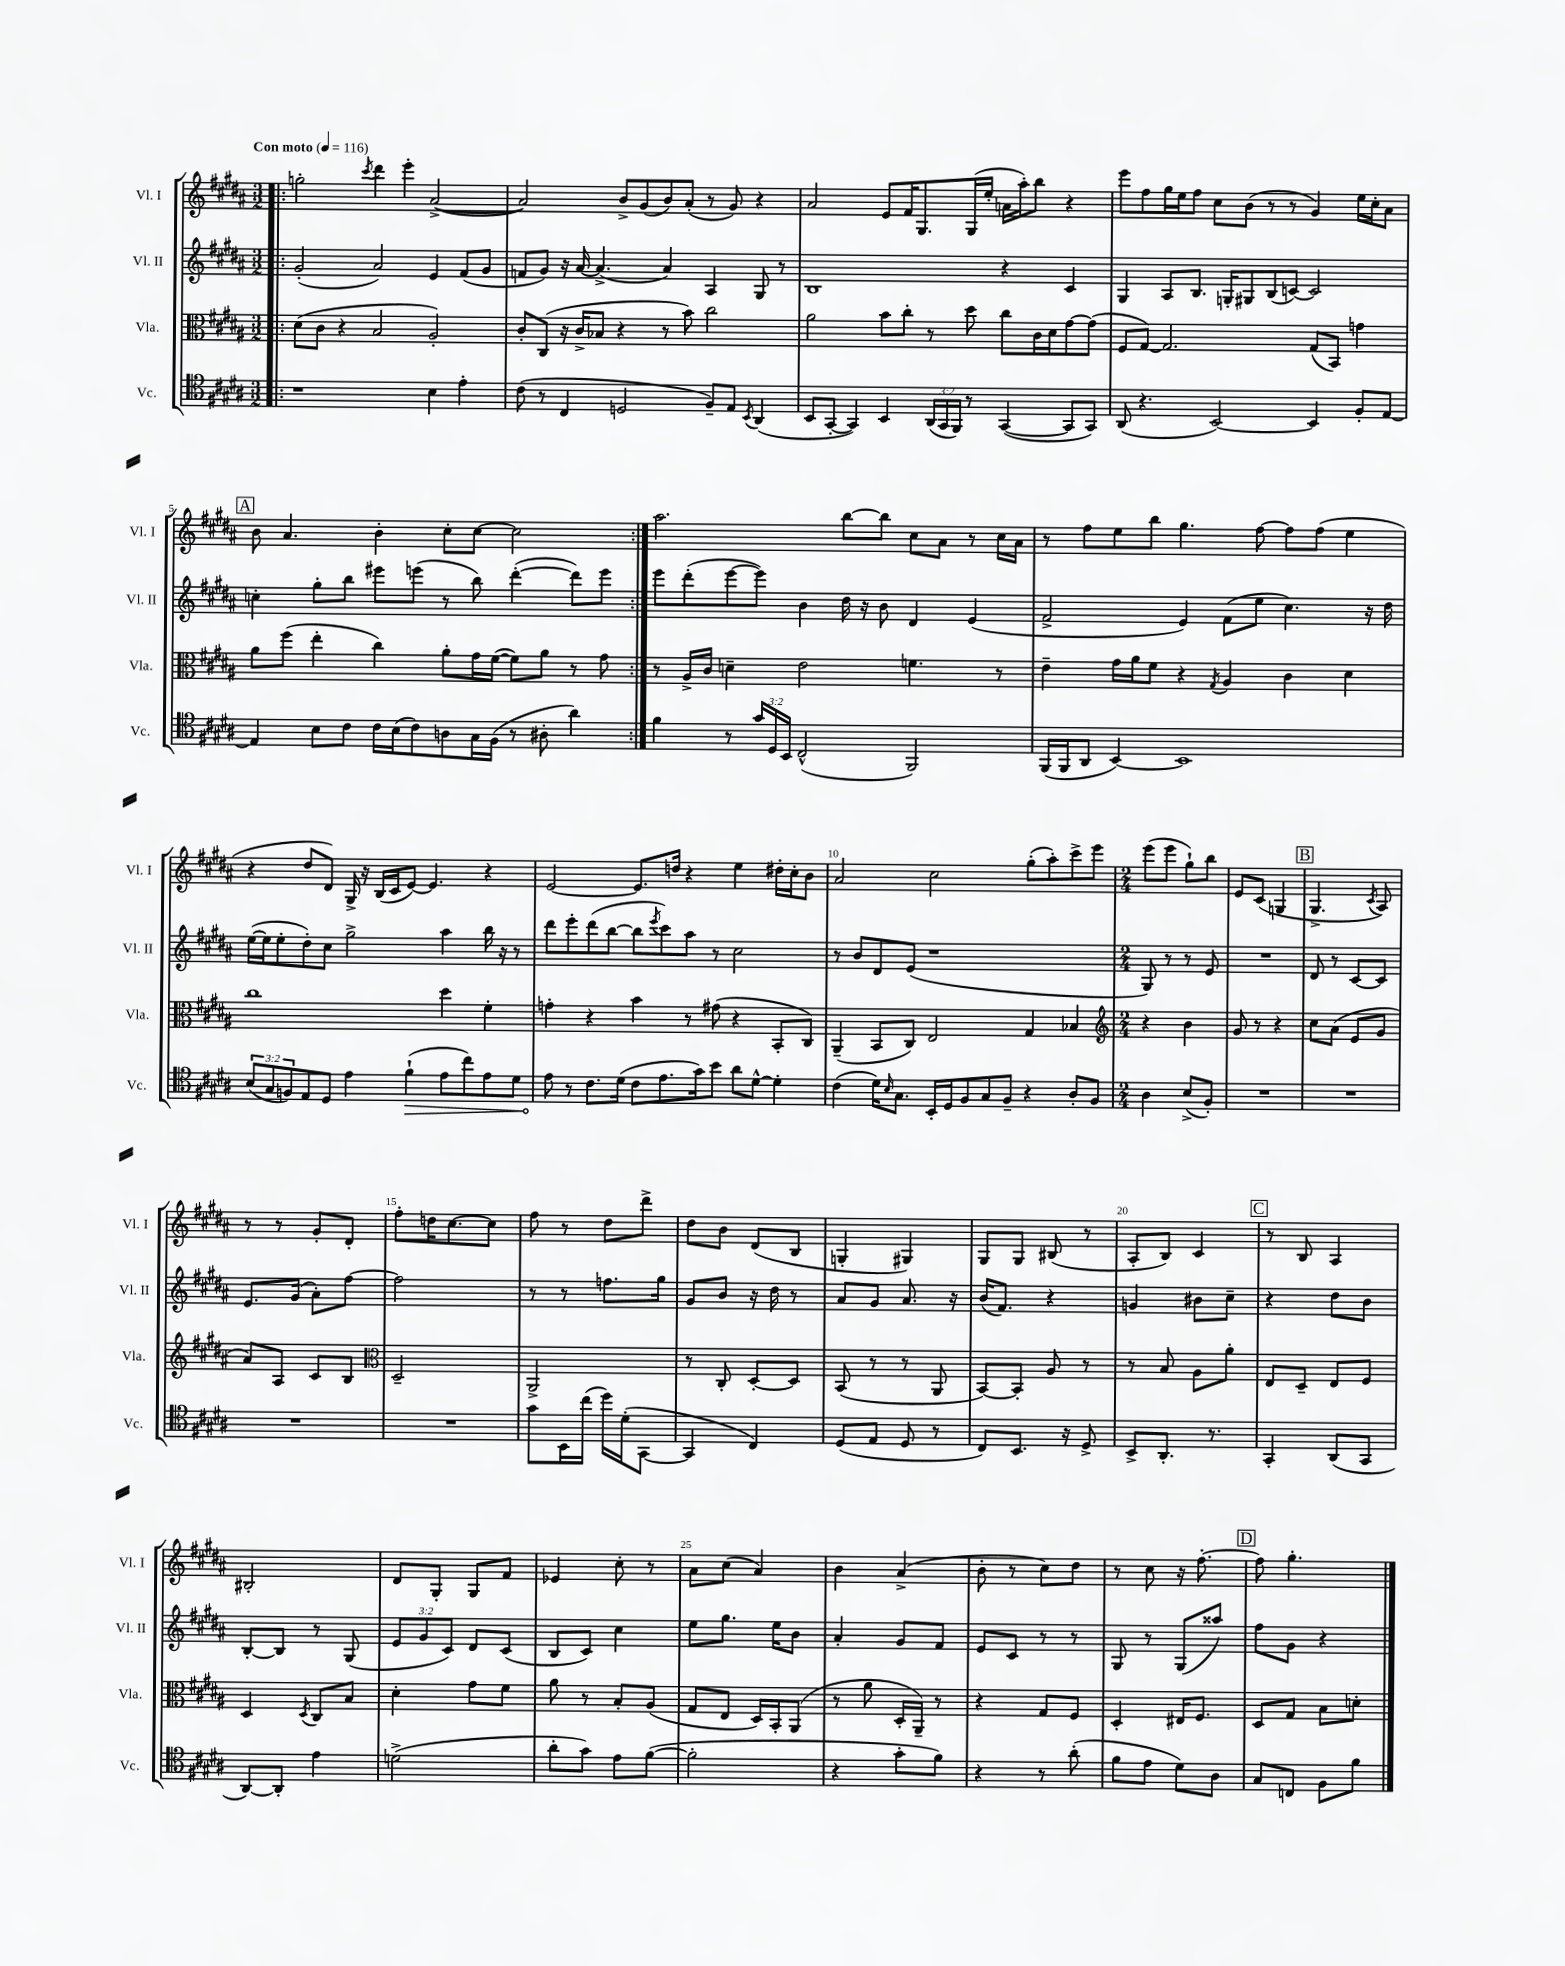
<<
\new StaffGroup <<
\new Staff = "s0" \with { instrumentName = "Vl. I" shortInstrumentName = "Vl. I" } {
    \clef treble \key b \major \numericTimeSignature \time 3/2 \tempo "Con moto" 4 = 116
    \repeat volta 2 { \bar ".|:" g''2-. \acciaccatura { cis'''8 } dis'''4 e'''4-. ais'2~->( |
    ais'2) b'8-> gis'8( b'8) ais'8-.( r8 gis'8) r4 |
    ais'2 e'8 fis'16 gis8. gis16( e''16-. a'16 ais''16-.) b''8 r4 |
    e'''8 fis''8 gis''16 e''16 fis''8 cis''8 b'8( r8 r8 gis'4) e''16 cis''16-. ais'8 |
    \mark \markup { \box "A" } b'8 ais'4. b'4-. cis''8-. cis''8~ cis''2 | }
    ais''2. b''8~ b''8 cis''8 ais'8 r8 cis''16 ais'16 |
    r8 fis''8 e''8 b''8 gis''4. fis''8~ fis''8 fis''8( e''4 |
    r4 dis''8 dis'8) gis16-> r16 b16( cis'16 e'8~) e'4. r4 |
    e'2~ e'8. d''16 r4 e''4 dis''16-. cis''16-. b'8 |
    ais'2 cis''2 gis''8-.( ais''8-.) cis'''8-> e'''8 |
    \numericTimeSignature \time 2/4 e'''8( e'''8 gis''8-!) b''8 |
    e'8 cis'8( g4 |
    \mark \markup { \box "B" } gis4.-> \acciaccatura { cis'8 } ais8) |
    r8 r8 gis'8-. dis'8-. |
    fis''8-. d''16 cis''8.~ cis''8 |
    fis''8 r8 dis''8 dis'''8-> |
    dis''8 b'8 dis'8( b8 |
    g4-. gis4) |
    gis8 gis8 bis8( r8 |
    ais8-. b8) cis'4 |
    \mark \markup { \box "C" } r8 b8 ais4 |
    bis2-. |
    dis'8 gis8-. gis8 fis'8 |
    ees'4 cis''8-. r8 |
    ais'8 cis''8( ais'4) |
    b'4 ais'4->( |
    b'8-. r8 cis''8) dis''8 |
    r8 cis''8 r16 fis''8.~-. |
    \mark \markup { \box "D" } fis''8 gis''4.-. \bar "|." |
}
\new Staff = "s1" \with { instrumentName = "Vl. II" shortInstrumentName = "Vl. II" } {
    \clef treble \key b \major \numericTimeSignature \time 3/2 \override Staff.TupletNumber.text = #tuplet-number::calc-fraction-text
    \repeat volta 2 { \bar ".|:" gis'2-.( ais'2) e'4 fis'8( gis'8 |
    f'8 gis'8) r16 ais'16~ ais'4.->( ais'4) ais4 gis8 r8 |
    b1 r4 cis'4 |
    gis4 ais8 b8. g16-. gis8 b8( c'8~) c'2 |
    \mark \markup { \box "A" } c''4-. gis''8-. b''8 eis'''8 e'''8( r8 b''8) dis'''4~-.( dis'''8) e'''8 | }
    e'''8 dis'''8-.( e'''8~ e'''8) b'4 dis''16 r16 b'8 dis'4 e'4( |
    fis'2-> e'4) fis'8( e''8 cis''4.) r16 dis''16 |
    e''16~( e''16 e''8-. dis''8-.) cis''8 gis''2-> ais''4 b''16 r16 r8 |
    dis'''8 e'''8-. dis'''8( b''8~ b''8 \acciaccatura { e'''8 } cis'''8) ais''8 r8 cis''2 |
    r8 b'8 dis'8 e'8( r1 |
    \numericTimeSignature \time 2/4 gis8) r8 r8 e'8 |
    R2 |
    \mark \markup { \box "B" } dis'8 r8 cis'8~ cis'8 |
    e'8. gis'16( ais'8-.) fis''8~ |
    fis''2 |
    r8 r8 f''8. gis''16 |
    gis'8 b'8 r16 dis''16 r8 |
    ais'8 gis'8 ais'8. r16 |
    b'16( fis'8.) r4 |
    g'4 bis'8 cis''8-- |
    \mark \markup { \box "C" } r4 dis''8 b'8 |
    b8~-. b8 r8 gis8( |
    \tuplet 3/2 { e'8 gis'8 cis'8) } dis'8 cis'8( |
    b8 cis'8) cis''4 |
    e''8 gis''8. e''16 b'8 |
    ais'4-. gis'8 fis'8 |
    e'8 cis'8 r8 r8 |
    gis8 r8 gis8( aisis''8) |
    \mark \markup { \box "D" } fis''8 gis'8 r4 \bar "|." |
}
\new Staff = "s2" \with { instrumentName = "Vla." shortInstrumentName = "Vla." } {
    \clef alto \key b \major \numericTimeSignature \time 3/2
    \repeat volta 2 { \bar ".|:" dis'8( cis'8 r4 b2 ais2-.) |
    cis'8-. cis8( r16 cis'16-> bes8 r4 r8 b'8) cis''2 |
    ais'2 b'8 cis''8-. r8 dis''8 cis''8 cis'16 dis'16 gis'8~ gis'8( |
    fis8 gis8~) gis2. gis8( b,8) g'4 |
    \mark \markup { \box "A" } ais'8 fis''8( e''4-. cis''4) ais'8-. gis'16 fis'16~( fis'8) ais'8 r8 gis'8 | }
    r8 ais16-> cis'16 d'4-- e'2 f'4. r8 |
    e'4-- gis'16 ais'16 fis'8 r4 \acciaccatura { gis8 } ais4 cis'4 dis'4 |
    cis''1 dis''4 fis'4-. |
    g'4-. r4 b'4 r8 gis'8( r4 b,8-. cis8) |
    ais,4--( b,8 cis8) e2 gis4 bes4 |
    \numericTimeSignature \time 2/4 \clef treble r4 b'4 |
    gis'8 r8 r4 |
    \mark \markup { \box "B" } cis''8 ais'8( e'8 gis'8 |
    ais'8) ais8 cis'8 b8 |
    \clef alto dis2-- |
    ais,2-> |
    r8 cis8-. dis8~-. dis8 |
    b,8( r8 r8 ais,8 |
    b,8~) b,8-. ais8 r8 |
    r8 b8 ais8 ais'8-. |
    \mark \markup { \box "C" } e8 dis8-- e8 fis8 |
    dis4 \acciaccatura { dis8 } cis8 b8 |
    dis'4-. gis'8 fis'8 |
    ais'8 r8 b8-. ais8( |
    gis8 e8 dis16) b,16-. ais,8( |
    r8 ais'8 dis16-. ais,16--) r8 |
    r4 gis8 fis8 |
    dis4-. eis16 fis8. |
    \mark \markup { \box "D" } dis8 gis8 b8 d'8-. \bar "|." |
}
\new Staff = "s3" \with { instrumentName = "Vc." shortInstrumentName = "Vc." } {
    \clef tenor \key b \major \numericTimeSignature \time 3/2 \override Staff.TupletNumber.text = #tuplet-number::calc-fraction-text
    \repeat volta 2 { \bar ".|:" r1 b4 e'4-. |
    cis'8( r8 cis4 d2 fis8--) e8 \acciaccatura { b,8 } ais,4( |
    b,8 gis,8~-. gis,4) b,4 \tuplet 3/2 { ais,16( gis,16 fis,16) } r8 gis,4~( gis,8 gis,8) |
    ais,8( r4. b,2~) b,4 fis8-. e8~ |
    \mark \markup { \box "A" } e4 b8 cis'8 cis'16 b16( cis'8) a8 gis16 fis16( r8 ais8-. ais'4) | }
    fis'4 r8 \tuplet 3/2 { gis'16 dis16 b,16 } cis2-^( fis,2) |
    fis,16( fis,16 ais,8 b,4~) b,1 |
    \tuplet 3/2 { b8( gis8 f8) } e8 dis8 e'4 \once \override Hairpin.circled-tip = ##t fis'4-!\>( e'8 cis''8) e'8 dis'8 |
    e'8\! r8 cis'8. dis'16( cis'8 e'8. gis'16) b'8 ais'8 dis'8~-^ dis'4-. |
    cis'4( dis'16) \grace { b16 } gis8. b,16-. dis16 fis8 gis8 fis8-- r4 ais8-. fis8 |
    \numericTimeSignature \time 2/4 ais4 b8->( fis8-.) |
    R2 |
    \mark \markup { \box "B" } R2 |
    R2 |
    R2 |
    gis'8 b,16 cis''16( dis''16) dis'16-.( gis,8~ |
    gis,4 cis4) |
    dis8( e8 dis8 r8 |
    cis8) b,8. r16 dis8-> |
    b,8-> ais,8.-. r8. |
    \mark \markup { \box "C" } gis,4-. ais,8( gis,8 |
    ais,8~) ais,8-. e'4 |
    d'2->( |
    ais'8-. gis'8) e'8 fis'8~( |
    fis'2-. |
    r4 gis'8-. fis'8) |
    r4 r8 ais'8-.( |
    fis'8 e'8 dis'8) ais8 |
    \mark \markup { \box "D" } gis8 c8 fis8 fis'8 \bar "|." |
}
>>
>>
\layout { \context { \Score \override BarNumber.break-visibility = ##(#f #t #t) barNumberVisibility = #(every-nth-bar-number-visible 5) } }
